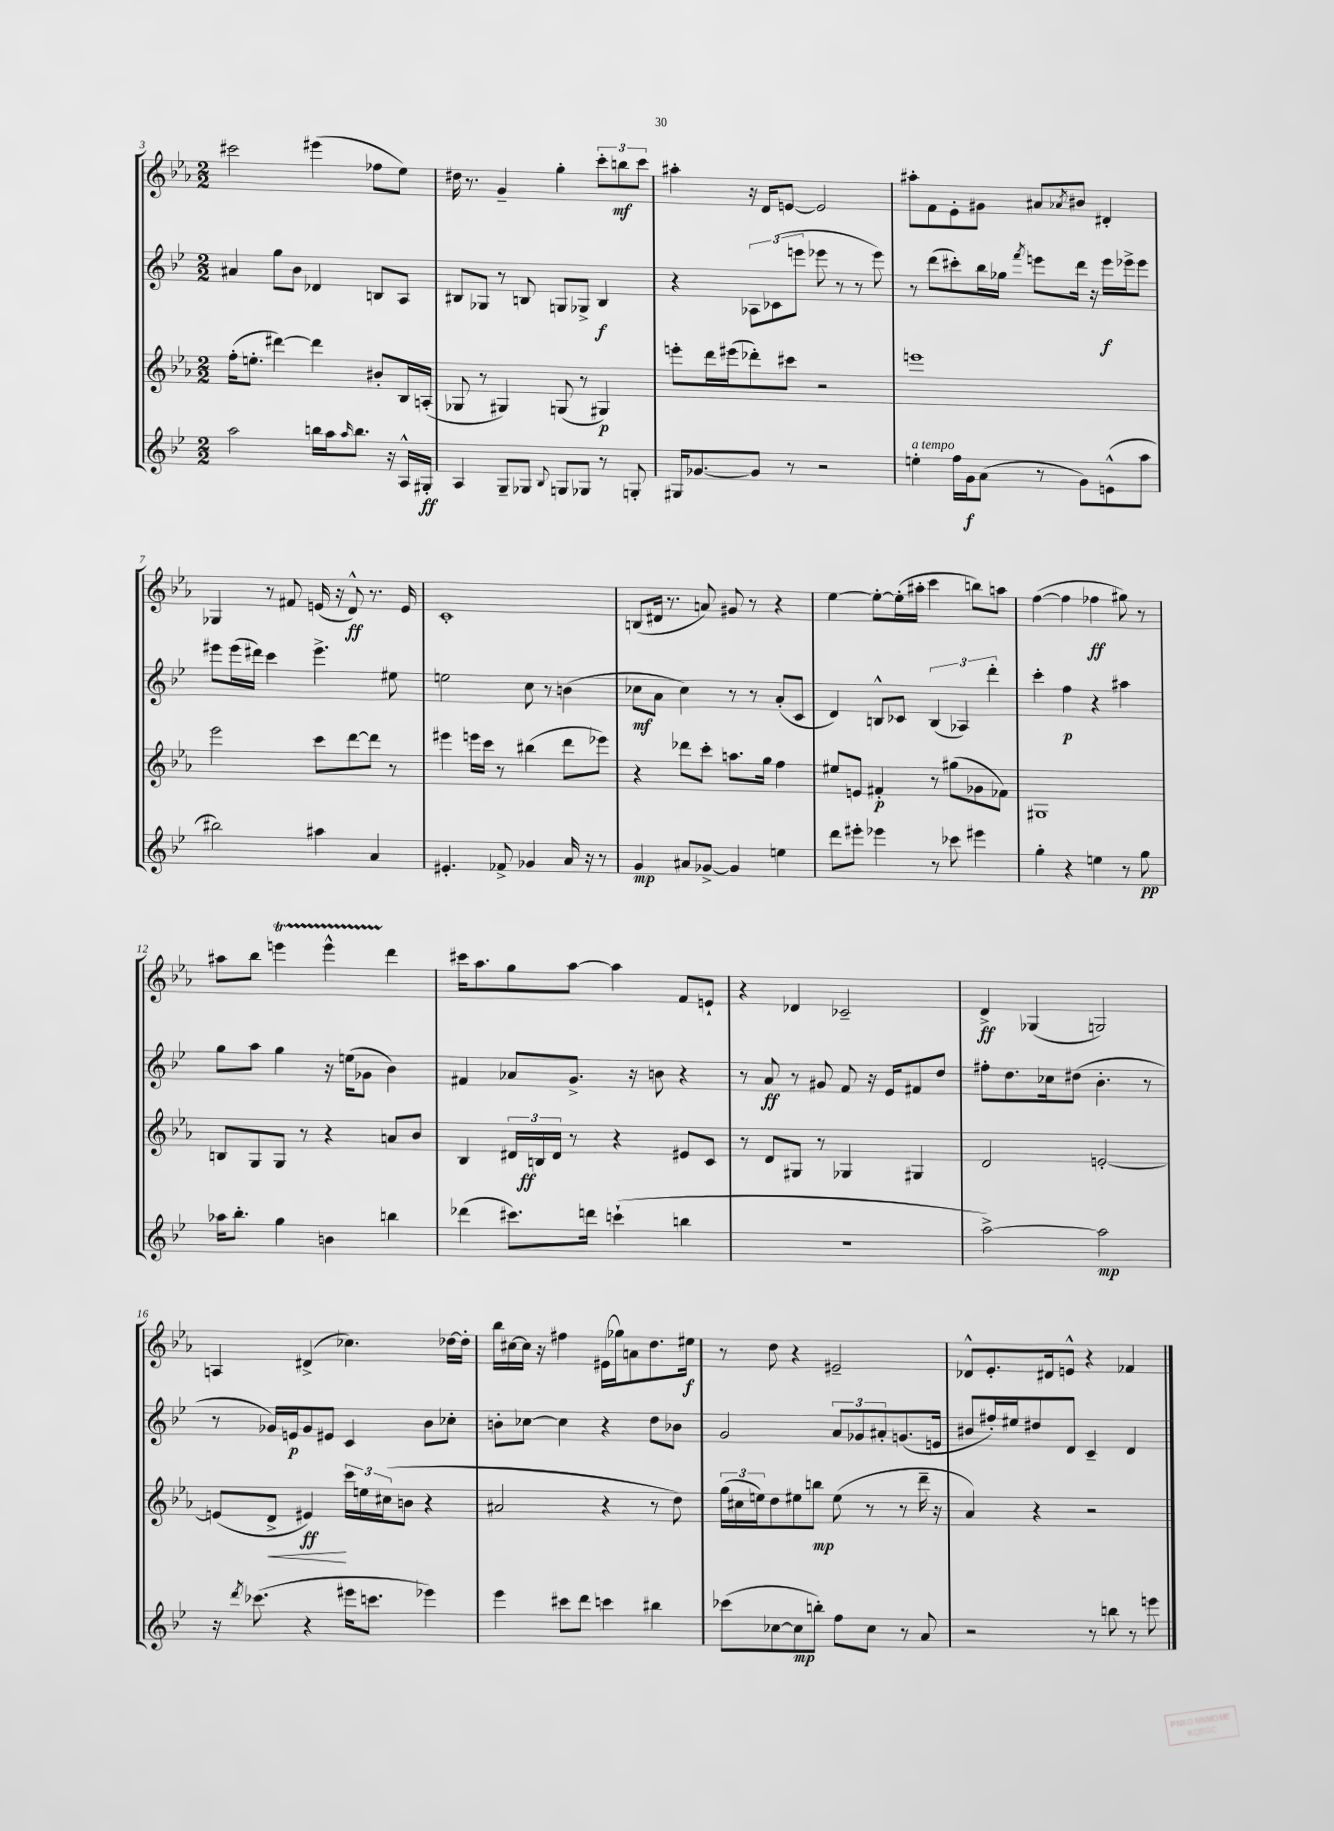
<<
\new StaffGroup <<
\new Staff = "s0" {
    \clef treble \key ees \major \numericTimeSignature \time 2/2
    cis'''2 eis'''4( fes''8 ees''8) |
    dis''16 r8. g'4-- g''4-. \tuplet 3/2 { c'''8-. b''8\mf c'''8 } |
    ais''4-. r16 d'16 e'8~ e'2 |
    ais''8-. f'8 ees'8-. gis'8 ais'8 \acciaccatura { aes'8 } bis'8 dis'4-. |
    ges4 r8 fis'8 e'16( r16 d'8-^\ff) r8. e'16 |
    c'1-. |
    b8( dis'16 r8. a'8) gis'8 r8 r4 |
    ees''4~ ees''8~-. ees''16-.( ais''16-. c'''4 b''8) a''8 |
    f''4~( f''4 fes''4\ff gis''8) r8 |
    ais''8 bes''8 e'''4\startTrillSpan e'''4-^ d'''4\stopTrillSpan |
    cis'''16 aes''8. g''8 aes''8~ aes''4 f'8 e'8-! |
    r4 des'4 ces'2-- |
    d'4->\ff ges4( g2) |
    a4 dis'4->( ces''4.) des''16~ des''16-. |
    bes''16 cis''16~ cis''16 r16 fis''4 eis'16( ges''16) a'8 d''8. eis''16\f |
    r8 d''8 r4 eis'2-- |
    des'8-^ ees'8.-. dis'16 e'8-^ r4 fes'4 \bar "|." |
}
\new Staff = "s1" {
    \clef treble \key bes \major \numericTimeSignature \time 2/2
    ais'4 g''8 bes'8 des'4 b8 a8 |
    bis8 ges8 r8 b8 g8 ges8-> b4\f |
    r4 \tuplet 3/2 { aes8 ces'8( e'''8 } ees'''8 r8 r8 ees'''8) |
    r8 d'''8( cis'''8-.) bes''16 ges''16 \acciaccatura { f'''8 } e'''8 d'''16 r16 e'''16\f ees'''16-> ees'''8 |
    eis'''8 eis'''16( dis'''16) c'''4 eis'''4.-> eis''8 |
    e''2 c''8 r8 b'4( |
    ces''8\mf a'8 ces''4) r8 r8 a'8-.( c'8 |
    d'4) b8-^ ces'8 \tuplet 3/2 { b4( aes4) d'''4-. } |
    c'''4-. f''4\p r4 ais''4 |
    g''8 a''8 g''4 r16 e''16( ges'8 bes'4) |
    fis'4 aes'8 g'8.-> r16 b'8 r4 |
    r8 a'8\ff r8 gis'8 f'8 r16 ees'16 fis'8 d''8 |
    fis''8-. d''8. ces''16 dis''8( bes'4.-. r8 |
    r8 ges'16) e'16\p ges'8 eis'8 c'4 bes'8 ces''8-. |
    b'8-. ces''8~ ces''4 r4 d''8 bes'8 |
    g'2 \tuplet 3/2 { a'8 ges'8 ais'8-. } g'8.( e'16 |
    bis'8 fis''16-.) eis''16 dis''8 d'8 c'4-- d'4 \bar "|." |
}
\new Staff = "s2" {
    \clef treble \key ees \major \numericTimeSignature \time 2/2
    f''16-.( e''8.-. dis'''4~) dis'''4 bis'8-. bes16 a16-.( |
    ges8 r8 gis4) g8( r8 gis4\p) |
    e'''8-. d'''16 eis'''16( des'''8-.) cis'''8 r2 |
    e'''1 |
    ees'''2 c'''8 d'''8~ d'''8 r8 |
    eis'''4 e'''16 c'''16 r8 bis''4( d'''8 ees'''8) |
    r4 des'''8 c'''8-. a''8. g''16 f''4 |
    eis''8 e'8 fis'4-.\p r8 gis''8( ges'8 fes'8) |
    gis1 |
    b8 g8 g8 r8 r4 a'8 bes'8 |
    bes4 \tuplet 3/2 { dis'16 b16\ff dis'16 } r8 r4 eis'8 c'8 |
    r8 d'8 gis8 r8 ges4 gis4 |
    d'2 e'2~-. |
    e'8( d'8->\< eis'4\ff\!) \tuplet 3/2 { c'''16 e''16 cis''16( } b'8 r4 |
    ais'2 r4 r8 d''8) |
    \tuplet 3/2 { g''16( cis''16 e''16) } d''8 eis''8 b''8\mp eis''8( r8 r8 d'''16-- r16 |
    aes'4) r4 r2 \bar "|." |
}
\new Staff = "s3" {
    \clef treble \key bes \major \numericTimeSignature \time 2/2
    a''2 b''16 a''16 \grace { a''16 } b''8. r16 a16-^ gis16-.\ff |
    a4 g8-- ges8 \appoggiatura { bes8 } g8 ges8 r8 g8-. |
    gis16 ges'8.~ ges'8 r8 r2 |
    e''4-.^\markup { \italic "a tempo" } f''16 g'16\f a'8( r8 g'8) e'8-^( a''8 |
    bis''2) ais''4 a'4 |
    eis'4.-. fes'8-> ges'4 a'16 r16 r8 |
    g'4\mp ais'8 ges'8~-> ges'4 e''4 |
    d'''8 eis'''8-. ees'''4 r8 ces'''8 eis'''4 |
    g''4-. r4 e''4 r8 g''8\pp |
    aes''16 bes''8.-. g''4 b'4 b''4 |
    des'''4( cis'''8.) d'''16 c'''4-!( b''4 |
    r1 |
    a''2~->) a''2\mp |
    r16 \acciaccatura { d'''8 } ces'''8.( r4 eis'''16 c'''8. ees'''4) |
    ees'''4 cis'''8 d'''8 c'''4 bis''4 |
    ces'''8( ces''8~ ces''8\mp b''8-.) f''8 ces''8 r8 a'8 |
    r2 r8 b''8 r8 e'''8 \bar "|." |
}
>>
>>
\layout { \context { \Score currentBarNumber = #3 } }
